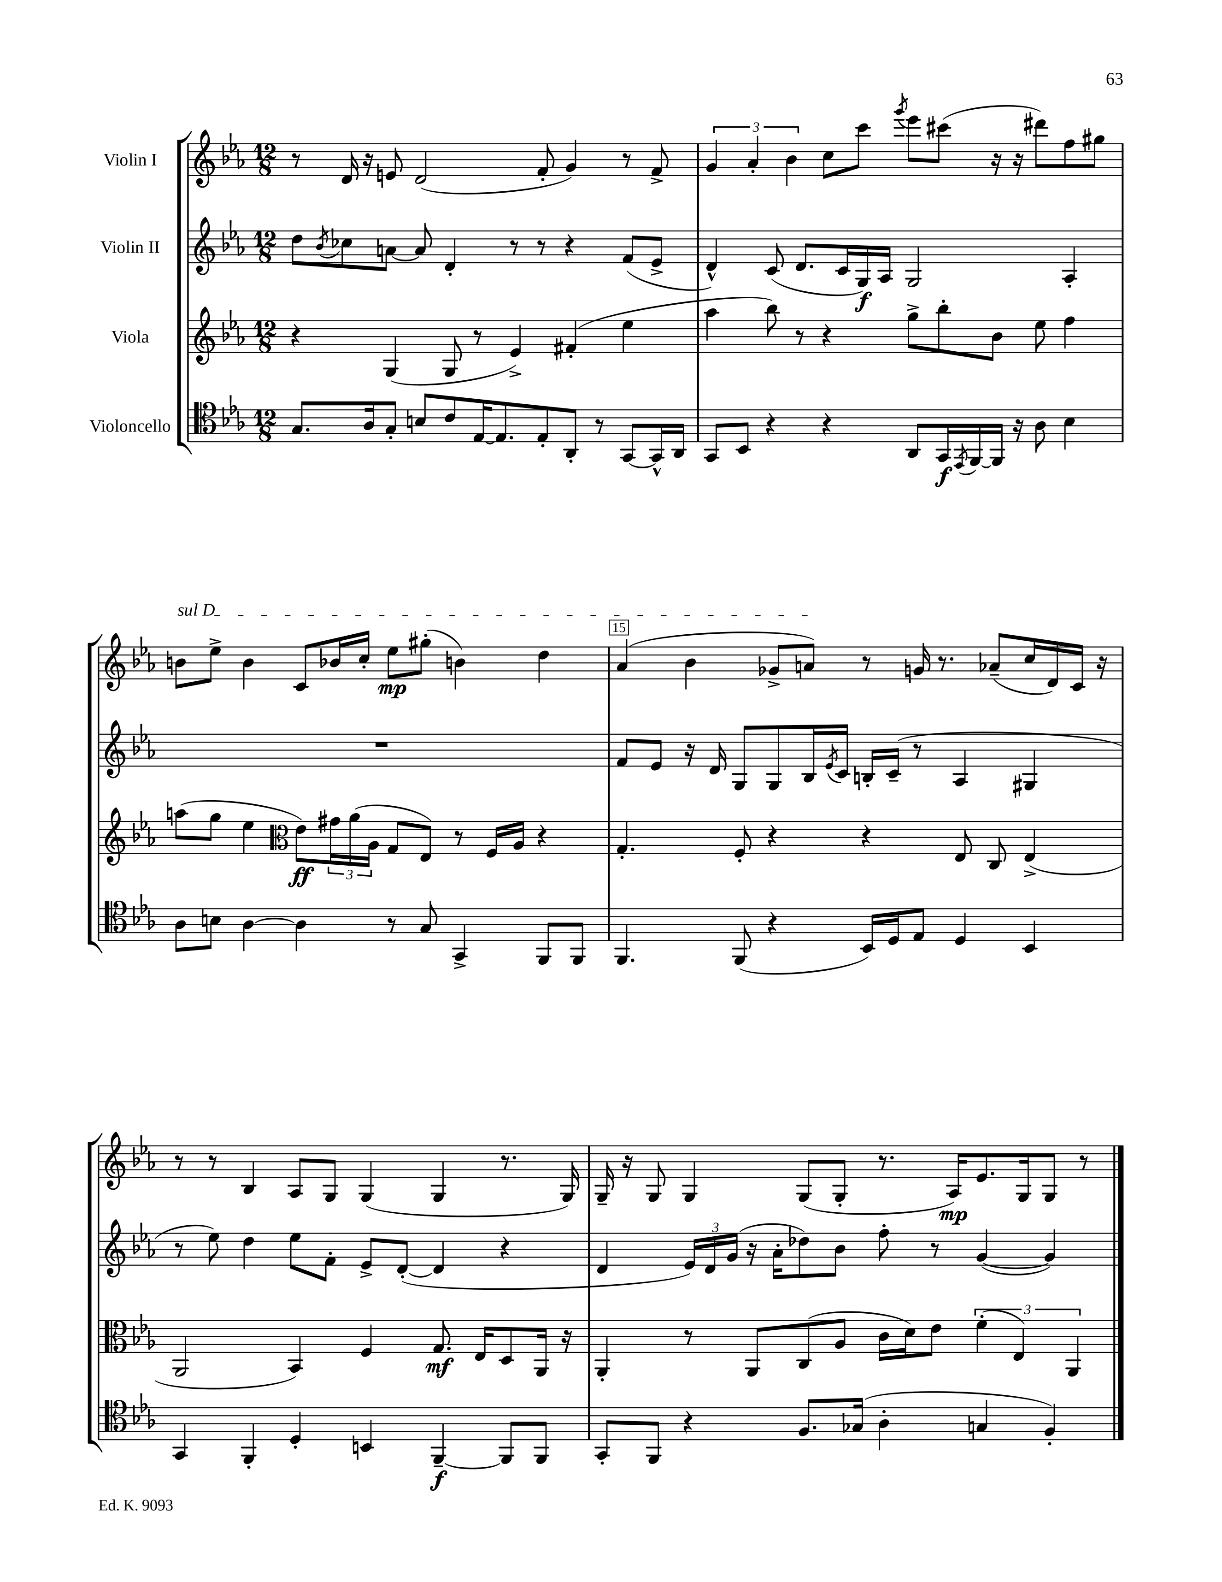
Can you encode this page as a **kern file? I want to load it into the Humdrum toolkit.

**kern	**dynam	**kern	**dynam	**kern	**dynam	**kern	**dynam
*part4	*part4	*part3	*part3	*part2	*part2	*part1	*part1
*staff4	*staff4	*staff3	*staff3	*staff2	*staff2	*staff1	*staff1
*I"Violoncello	*	*I"Viola	*	*I"Violin II	*	*I"Violin I	*
*clefC4	*	*clefG2	*	*clefG2	*	*clefG2	*
*k[b-e-a-]	*	*k[b-e-a-]	*	*k[b-e-a-]	*	*k[b-e-a-]	*
*M12/8	*	*M12/8	*	*M12/8	*	*M12/8	*
=12	=12	=12	=12	=12	=12	=12	=12
8.G/L	.	4r	.	8dd\L	.	8r	.
.	.	.	.	8qb-/	.	.	.
.	.	.	.	8cc-X\	.	16d/	.
16A-/k	.	.	.	.	.	16r	.
8G'/J	.	(4G/	.	[8an\J	.	8en/	.
8Bn/L	.	.	.	8a/]	.	(2d/	.
8c/	.	8G/	.	4d'/	.	.	.
[16E-/K	.	8r	.	.	.	.	.
8.E-/]	.	.	.	.	.	.	.
.	.	4e-^/)	.	8r	.	.	.
8E-'/	.	.	.	8r	.	8f'/	.
8AA-'/J	.	(4f#X'/	.	4r	.	4g/)	.
8r	.	.	.	.	.	.	.
[8GG/L	.	4ee-\	.	(8f/L	.	8r	.
16GG^^/L]	.	.	.	8e-^/J	.	8f^/	.
16AA-/JJ	.	.	.	.	.	.	.
=13	=13	=13	=13	=13	=13	=13	=13
8GG/L	.	4aa-\	.	4d^^/)	.	6g/	.
8BB-/J	.	.	.	.	.	.	.
.	.	.	.	.	.	6a-'/	.
4r	.	8bb-\)	.	(8c/	.	.	.
.	.	.	.	.	.	6b-\	.
.	.	8r	.	8.d/L	.	.	.
4r	.	4r	.	.	.	8cc\L	.
.	.	.	.	16c/L	.	.	.
.	.	.	.	16G/)	f	8ccc\J	.
.	.	.	.	16A-/JJ	.	.	.
.	.	.	.	.	.	8qggg/	.
8AA-/L	.	8gg^\L	.	2G/	.	8eee-\L	.
16GG/L	f	8bb-'\	.	.	.	(8ccc#X\J	.
8qEE-/	.	.	.	.	.	.	.
[16FF/	.	.	.	.	.	.	.
16FF/JJ]	.	8b-\J	.	.	.	16r	.
16r	.	.	.	.	.	16r	.
8A-\	.	8ee-\	.	.	.	8ddd#X\L)	.
4B-\	.	4ff\	.	4A-'/	.	8ff\	.
.	.	.	.	.	.	8gg#X\J	.
!!LO:LB:g=z
=14	=14	=14	=14	=14	=14	=14	=14
!	!	!	!	!	!	!LO:TX:a:i:t=sul D	!
8A-\L	.	(8aan\L	.	1.r	.	8bn\L	.
8Bn\J	.	8gg\J	.	.	.	8ee-^\J	.
[4A-\	.	4ee-\	.	.	.	4b\	.
*	*	*clefC3	*	*	*	*	*
4A-\]	.	8e-\L)	ff	.	.	8c/L	.
.	.	24g#X\L	.	.	.	16b-X/L	.
.	.	(24a-\	.	.	.	.	.
.	.	.	.	.	.	16cc'/JJ	.
.	.	24A-\JJ	.	.	.	.	.
8r	.	8G/L	.	.	.	8ee-\L	mp
8G/	.	8E-/J)	.	.	.	(8gg#X'\J	.
4GG^/	.	8r	.	.	.	4bn\)	.
.	.	16F/LL	.	.	.	.	.
.	.	16A-/JJ	.	.	.	.	.
8FF/L	.	4r	.	.	.	4dd\	.
8FF/J	.	.	.	.	.	.	.
=15	=15	=15	=15	=15	=15	=15	=15
4.FF/	.	4.G'/	.	8f/L	.	(4a-/	.
.	.	.	.	8e-/J	.	.	.
.	.	.	.	16r	.	4b-\	.
.	.	.	.	16d/	.	.	.
(8FF/	.	8F'/	.	8G/L	.	.	.
4r	.	4r	.	8G/	.	8g-X^/L	.
.	.	.	.	16B-/L	.	8an/J)	.
.	.	.	.	8qe-/	.	.	.
.	.	.	.	16c/JJ	.	.	.
16BB-/LL)	.	4r	.	16Bn'/LL	.	8r	.
16D/J	.	.	.	(16c~/JJ	.	.	.
8E-/J	.	.	.	8r	.	16gn/	.
.	.	.	.	.	.	8.r	.
4D/	.	8E-/	.	4A-/	.	.	.
.	.	8C/	.	.	.	(8a-X~/L	.
4BB-/	.	(4E-^/	.	4G#X/	.	16cc/L	.
.	.	.	.	.	.	16d/)	.
.	.	.	.	.	.	16c/JJ	.
.	.	.	.	.	.	16r	.
!!LO:LB:g=z
=16	=16	=16	=16	=16	=16	=16	=16
4GG/	.	2AA-/	.	8r	.	8r	.
.	.	.	.	8ee-\)	.	8r	.
4FF'/	.	.	.	4dd\	.	4B-/	.
4D'/	.	4BB-/)	.	8ee-\L	.	8A-/L	.
.	.	.	.	8f'\J	.	8G/J	.
4BBn/	.	4F/	.	8e-^/L	.	(4G/	.
.	.	.	.	([8d'/J	.	.	.
[4FF~/	f	8.G/	mf	4d/]	.	4G/	.
.	.	16E-/KL	.	.	.	.	.
8FF/L]	.	8D/	.	4r	.	8.r	.
8FF/J	.	16AA-/Jk	.	.	.	.	.
.	.	16r	.	.	.	16G/)	.
=17	=17	=17	=17	=17	=17	=17	=17
8GG'/L	.	4AA-'/	.	4d/	.	16G~/	.
.	.	.	.	.	.	16r	.
8FF/J	.	.	.	.	.	8G/	.
4r	.	8r	.	24e-/LL)	.	4G/	.
.	.	.	.	24d/	.	.	.
.	.	.	.	(24g/JJ	.	.	.
.	.	8AA-/L	.	16r	.	.	.
.	.	.	.	16a-'\KL	.	.	.
8.F/L	.	(8C/	.	8dd-X\)	.	(8G/L	.
.	.	8A-/J	.	8b-\J	.	8G'/J	.
(16G-X/Jk	.	.	.	.	.	.	.
4A-'\	.	16c\LL	.	8ff'\	.	8.r	.
.	.	16d\J)	.	.	.	.	.
.	.	8e-\J	.	8r	.	.	.
.	.	.	.	.	.	16A-/KL)	mp
4Gn/	.	(6f'\	.	([4g/	.	8.e-/	.
.	.	6E-/)	.	.	.	.	.
.	.	.	.	.	.	16G/k	.
4F'/)	.	.	.	4g/])	.	8G/J	.
.	.	6AA-/	.	.	.	.	.
.	.	.	.	.	.	8r	.
==	==	==	==	==	==	==	==
*-	*-	*-	*-	*-	*-	*-	*-
